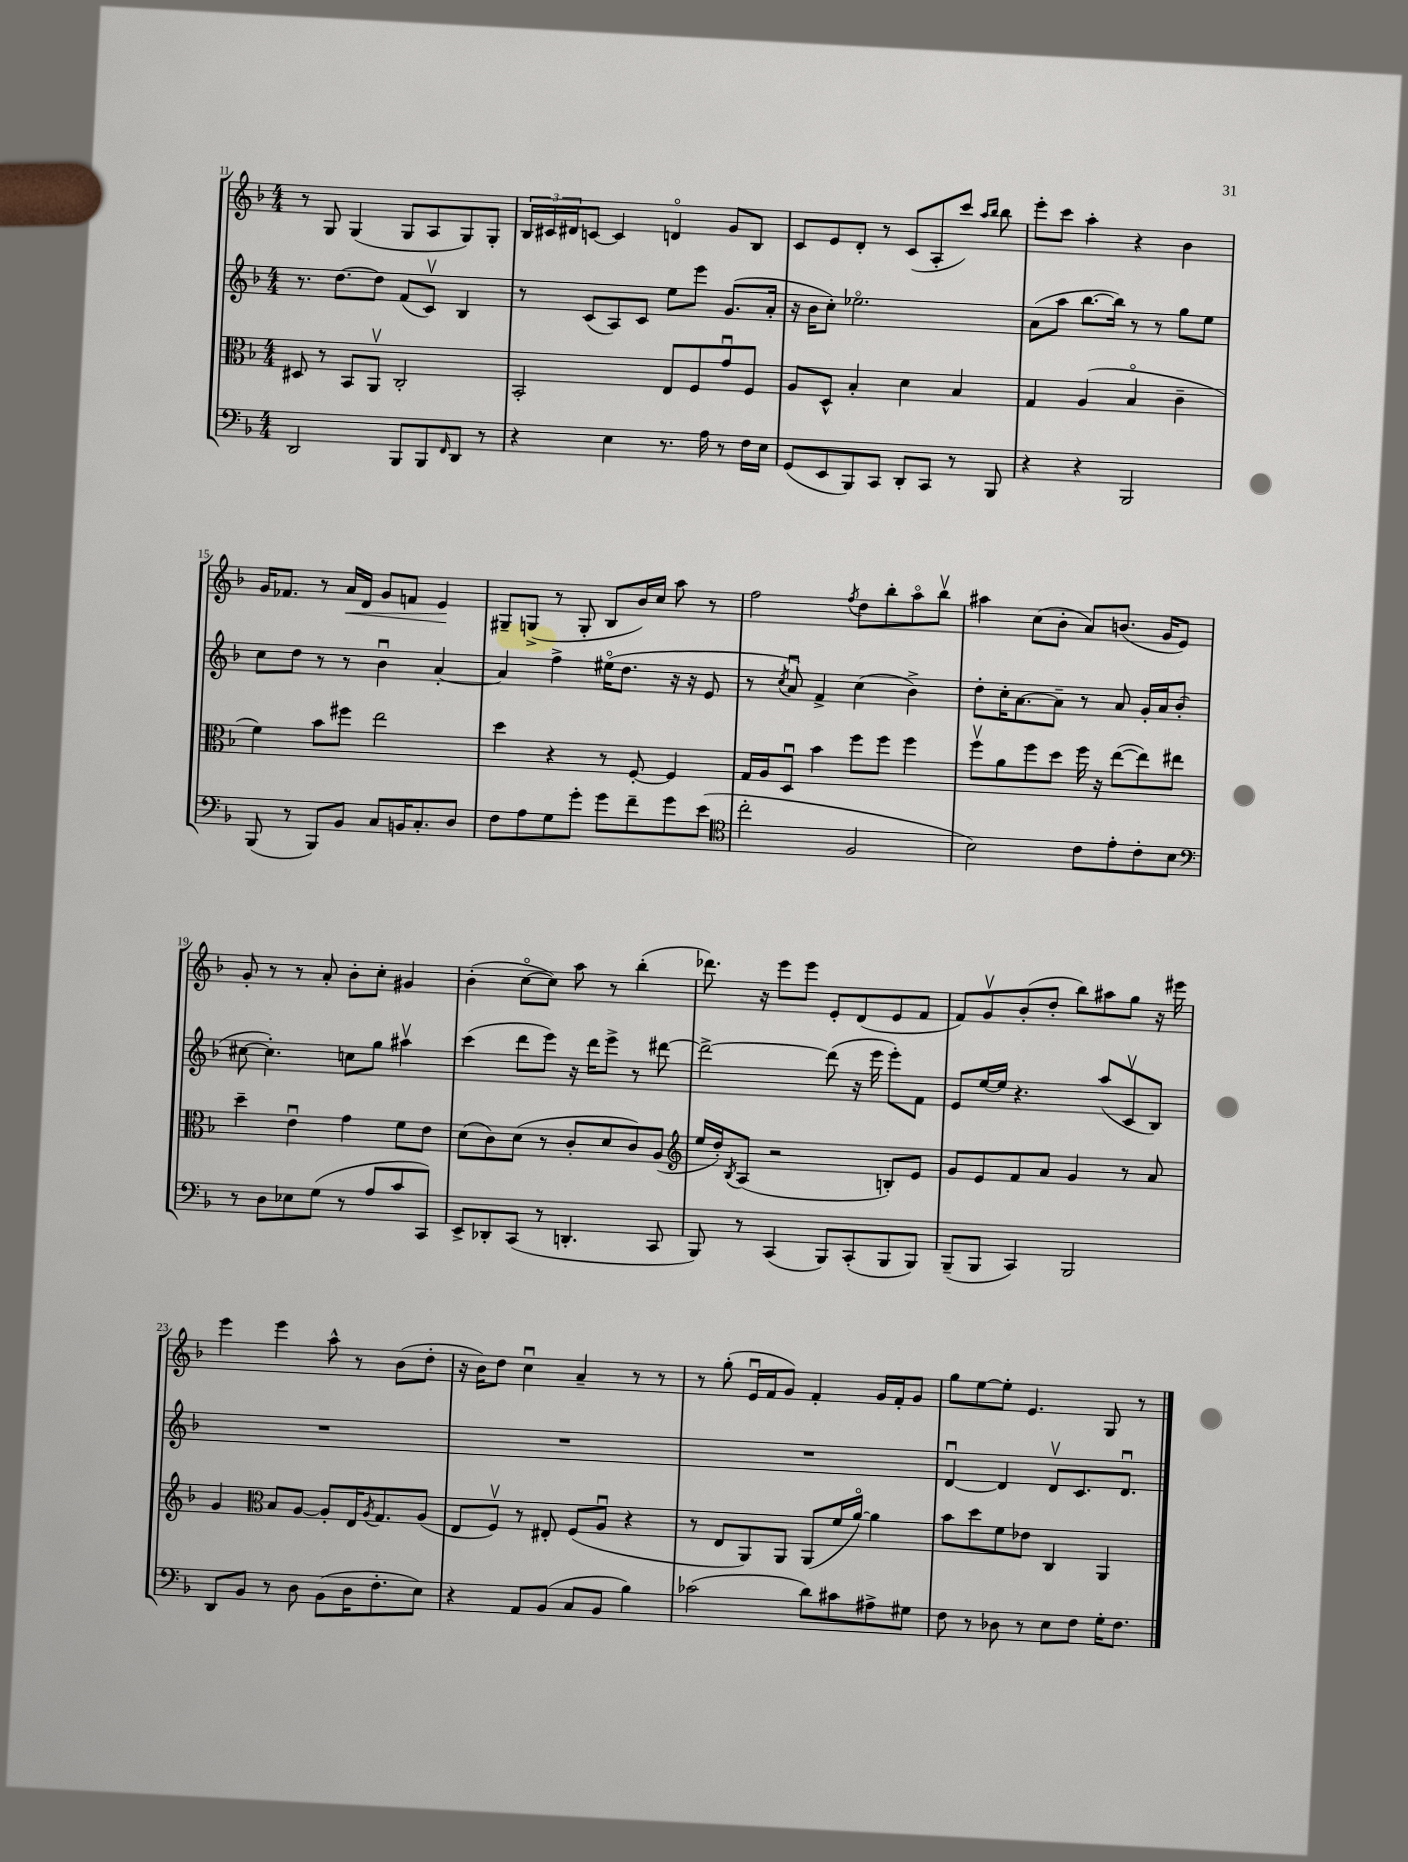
<<
\new StaffGroup <<
\new Staff = "s0" {
    \clef treble \key f \major \numericTimeSignature \time 4/4
    r8 g8 g4( g8 a8 g8) g8-. |
    \tuplet 3/2 { bes16 cis'16 dis'16 } c'8~ c'4 d'4\flageolet g'8 bes8 |
    c'8 e'8 d'8-. r8 c'8( a8-. c'''8) \grace { a''16 bes''16 } bes''8 |
    e'''8-. c'''8 a''4-. r4 bes'4 |
    g'16 fes'8. r8 a'16\< d'16 g'8 f'8 e'4\! |
    gis8-- g8->( r8 g8-. bes8 bes'16) c''16 a''8 r8 |
    f''2 \acciaccatura { f''8 } d''8 bes''8-. a''8\flageolet bes''8\upbow |
    ais''4 c''8( bes'8-. a'8) b'8.( g'16 e'8) |
    g'8-. r8 r8 a'8-. bes'8-. c''8-. gis'4 |
    bes'4-.( c''8~\flageolet c''8) a''8 r8 bes''4-.( |
    des'''8.) r16 e'''8 e'''8 e'8-. d'8( e'8 f'8 |
    f'8) g'8\upbow bes'8-.( d''8-. bes''8) ais''8 g''8 r16 eis'''16 |
    e'''4 e'''4 a''8-^ r8 bes'8( d''8-. |
    r16 bes'16) d''8 c''4\downbow a'4-- r8 r8 |
    r8 g''8-.( e'16\downbow f'16 g'8) f'4-. g'16 f'16-. g'8 |
    g''8 e''8~ e''8-. e'4. g8 r8 \bar "|." |
}
\new Staff = "s1" {
    \clef treble \key f \major \numericTimeSignature \time 4/4
    r8. d''8.~ d''8 f'8( c'8\upbow) bes4 |
    r8 c'8( a8) c'8 e''8 e'''8 g'8.( a'16-. |
    r16 bes'16 c''8-.) ees''2.\flageolet |
    a'8( a''8 bes''8.~ bes''16) r8 r8 g''8 e''8 |
    c''8 d''8 r8 r8 bes'4\downbow a'4~-. |
    a'4 f''4-> eis''16\flageolet( d''8. r16 r16 e'8 |
    r8 \acciaccatura { c''8 } a'8\downbow) f'4-> c''4( bes'4->) |
    d''8-. c''16-. a'8.~ a'8-- r8 a'8 g'16-. a'16 bes'8-.( |
    cis''8~ cis''4.-.) c''8 g''8 ais''4\upbow |
    c'''4( d'''8 e'''8) r16 d'''16 e'''8-> r8 dis'''8~ |
    dis'''2~-> dis'''8( r16 e'''16 e'''8-.) f'8 |
    e'8 e''16~ e''16 r4. a''8( c'8\upbow bes8) |
    R1 |
    R1 |
    R1 |
    d'4~\downbow d'4 d'8\upbow c'8. d'8.\downbow \bar "|." |
}
\new Staff = "s2" {
    \clef alto \key f \major \numericTimeSignature \time 4/4
    dis8 r8 bes,8 a,8\upbow c2-. |
    bes,2-. e8 f8 g'8\downbow f8 |
    a8 d8-^ bes4-. d'4 bes4 |
    g4 a4( bes4\flageolet c'4-- |
    f'4) bes'8 fis''8 e''2 |
    d''4 r4 r8 f8~-. f4 |
    g16 a16 d8\downbow bes'4 f''8 f''8 f''4 |
    f''8\upbow a'8 f''8 d''8 f''16 r16 e''8~( e''8) eis''8 |
    d''4-- e'4\downbow g'4 f'8 e'8 |
    d'8( c'8) d'8( r8 c'8-. d'8 c'8) a8( |
    \clef treble e''16 d''16-.) \acciaccatura { bes8 } a8( r2 b8-.) e'8 |
    g'8 e'8 f'8 a'8 g'4 r8 a'8 |
    g'4 \clef alto bes8 a8~ a8-. e16 \acciaccatura { a8 } g8. a8( |
    e8 f8\upbow) r8 eis8-. f8( a8\downbow r4 |
    r8 e8 a,8) a,8 a,8( f'16 a'16~\flageolet) a'4 |
    bes'8 d''8 f'8 ees'8 c4 a,4 \bar "|." |
}
\new Staff = "s3" {
    \clef bass \key f \major \numericTimeSignature \time 4/4
    d,2 bes,,8 bes,,8 \grace { f,16 } d,8 r8 |
    r4 e4 r8. a16 r8 f16 e16 |
    g,8( e,8 bes,,8) c,8 d,8-. c,8 r8 bes,,8 |
    r4 r4 bes,,2 |
    bes,,8( r8 bes,,8) bes,8 c8 b,16 c8.-. d8 |
    f8 a8 g8 g'8-. g'8 f'8-- g'8 e'8( |
    \clef tenor c''2-. f2 |
    bes2) c'8 e'8-. c'8-. bes8 |
    \clef bass r8 d8 ees8 g8( r8 a8 c'8 c,8) |
    e,8-> des,8-. c,8( r8 d,4.-. c,8 |
    bes,,8) r8 c,4( bes,,8) c,8-.( bes,,8 bes,,8) |
    bes,,8--( bes,,8 c,4) bes,,2 |
    d,8 bes,8 r8 d8 bes,8( d16 f8.-. e8) |
    r4 a,8 bes,8( c8 bes,8 bes4) |
    ces'2( d'8) cis'8 ais8-> gis8 |
    f8 r8 des8 r8 e8 f8 g16-. f8. \bar "|." |
}
>>
>>
\layout { \context { \Score currentBarNumber = #11 } }
